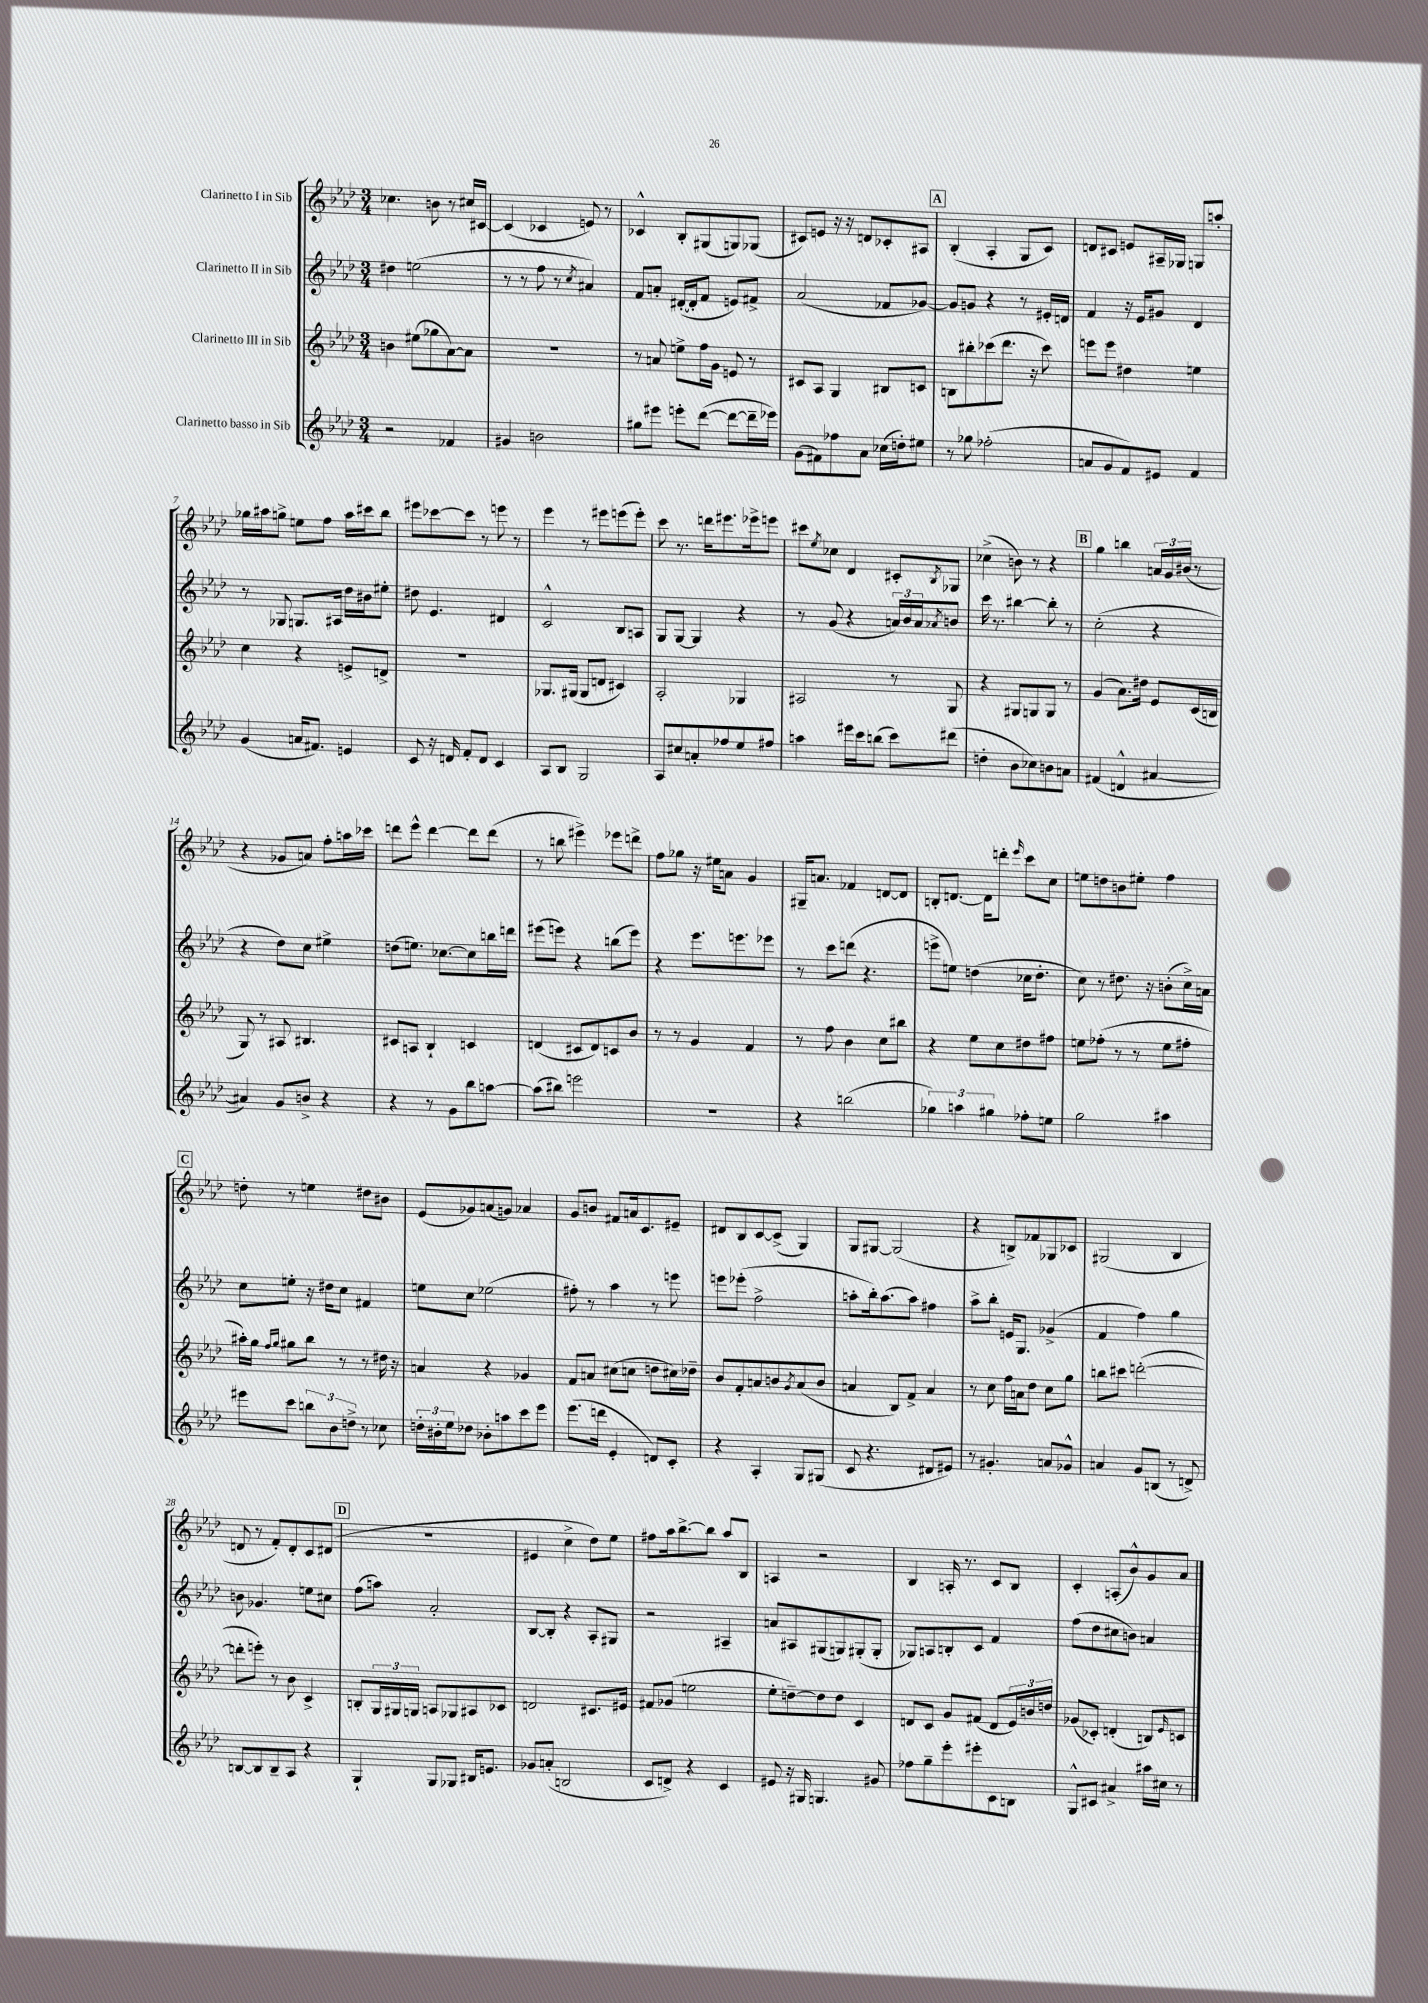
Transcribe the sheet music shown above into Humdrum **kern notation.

**kern	**kern	**kern	**kern
*staff4	*staff3	*staff2	*staff1
*clefG2	*clefG2	*clefG2	*clefG2
*k[b-e-a-d-]	*k[b-e-a-d-]	*k[b-e-a-d-]	*k[b-e-a-d-]
*M3/4	*M3/4	*M3/4	*M3/4
2r	4b	4dd#	4.cc-
.	(8ee#	(2ee	.
.	8gg-	.	8b
4f-	[8a-)	.	8r
.	8a-]	.	16cc#
.	.	.	[16c#
=	=	=	=
4g#	2.r	8r	(4c#]
.	.	8r	.
2b	.	8ff	4c-
.	.	8r	.
.	.	8qcc	.
.	.	4a#)	8e)
.	.	.	8r
=	=	=	=
8gg#	8r	8f	4c-^^
8eee#	8a	8a'	.
8eee'	8ee^	([16d#'	8B-'
.	.	16d#']	.
([8ddd-	16ff	8f	(8G#
.	16g	.	.
8ddd-_	8e	8e)	8G)
16ddd-~]	8r	8f#^	(8G-
16eee-)	.	.	.
=	=	=	=
(8g	8c#	(2a-	8c#)
8f#)	8A-	.	8e
8ff-	4G	.	16r
.	.	.	16r
8a-	.	.	8d
(16cc-	8B#	8f-	8c-'
16dd')	.	.	.
8ee#	8c	[8g-)	8A#
=	=	=	=
8r	8B	8g-]	(4B-'
8gg-	8bb#'	8g	.
(2ff-'	(8ccc-	4r	4A-'
.	8.ddd-	.	.
.	.	8r	8G
.	16r	.	.
.	8ccc-)	16e#'	8c)
.	.	16d	.
=	=	=	=
8a	8eee	4f	8d
8g	8eee	.	8c#
8f)	4dd#	16r	8e
.	.	16e-	.
8e#	.	8g#	16A#~
.	.	.	16G-
4f	4ee	4d-	8G
.	.	.	8aa'
=	=	=	=
(4g	4cc	8r	16gg-
.	.	.	16aa#
.	.	8G-	8gg^
16a	4r	8.G	8ee
8.f#)	.	.	.
.	.	.	8ff
.	.	16A#	.
4e	8e^	16dd-	16aa#
.	.	16b#	16ccc#
.	8d^	8ee#'	8bb-
=	=	=	=
8c	2.r	8dd#	8eee#
16r	.	4.e-	[8ccc-
16d	.	.	.
8f'	.	.	8ccc-]
8d	.	.	8r
4c	.	4d#	8eee
.	.	.	8r
=	=	=	=
8A-	8.G-	2c^^	4eee-
8B-	.	.	.
.	(16G#	.	.
2G	8G#	.	8r
.	8d	.	8eee#
.	4c#)	8B-	(8eee
.	.	8A	8eee')
=	=	=	=
8A-	2A-'	8G	8ccc
8cc#	.	[8G	8.r
8a'	.	4G]	.
.	.	.	16ddd
8ff-	.	.	8.eee#
8ee-	4G-	4r	.
.	.	.	16eee-^
8ff#	.	.	8eee
=	=	=	=
4aa	2A#	8r	8ccc#
.	.	.	8qee-
.	.	(8g	8cc-
16eee#	.	4r	4d-
16ccc	.	.	.
(8bb	.	.	.
8ccc)	8r	24a)	8c#'
.	.	24b-	.
.	.	24a	.
.	.	8qa-	8qB-
(8ddd#	8G	8b	8G-
=	=	=	=
4dd'	4r	16ccc	(4cc-^
.	.	8.r	.
8b-	8G#	[4bb#	8b)
8cc-)	8G	.	8r
8b	8G	8bb#']	4r
8a	8r	8r	.
=	=	=	=
(4f#	(4g	(2cc'	4gg
4d^^	8.a-)	.	4bb
.	16dd#	.	.
[4a#	8e-	4r	24a
.	.	.	24g
.	.	.	(24b#
.	(16c	.	8r
.	16B	.	.
=	=	=	=
4a#])	8G)	4r	4r
.	8r	.	.
8g	8A#	8dd-)	8g-
8b^	4.B#	8cc	8a)
4r	.	4ee#^	8ff'
.	.	.	16aa
.	.	.	16ccc-
=	=	=	=
4r	8c#	(8dd	8ddd
.	8A	8.ee)	8eee-^^
8r	4B-`	.	[4ddd
.	.	[8.cc-	.
8g	.	.	.
8bb-	4c	8cc-]	8ddd]
[8aa	.	16bb	(8ddd
.	.	16ddd	.
=	=	=	=
(8aa]	(4d	(8eee#	8r
8bb#)	.	8eee)	8bb
2eee	8c#	4r	4eee#^)
.	8d)	.	.
.	8c	(8bb	8eee-
.	8b-	8eee)	8ddd^
=	=	=	=
2.r	8r	4r	8ff
.	8r	.	8gg-
.	4g	8.eee-	16r
.	.	.	16ee#
.	.	.	8a
.	.	8.eee	.
.	4f	.	4g
.	.	8eee-	.
=	=	=	=
4r	8r	8r	16G#~
.	.	.	8.a
.	8ff	8ccc	.
(2bb	4b-	(8ddd	4f-
.	.	4.r	.
.	8cc	.	[8d
.	8bb#	.	8d]
=	=	=	=
6gg-)	4r	8eee^	8B'
.	.	8ee)	[8.d
6aa	.	.	.
.	8ee-	(4dd	.
.	.	.	16d]
6gg#	.	.	.
.	8cc	.	8ddd'
.	.	.	16qqeee-
8ff-'	8dd#	16cc-	8ccc
.	.	8.dd'	.
8ee	8ff#	.	8cc
=	=	=	=
2gg	8ee	8cc)	8ee
.	(8ff-'	8r	8dd
.	8r	8.dd#	8b
.	8r	.	8ee#'
.	.	16r	.
4aa#	8ee	(8b'	4ff
.	8ff#'	16cc^)	.
.	.	16a	.
=	=	=	=
8eee#	16aa#')	8cc	8dd'
.	16gg	.	.
.	16qqff	.	.
.	16qqgg	.	.
8ccc	8gg#	8ee'	8r
12bb	8bb-	16r	4ee
.	.	16dd#	.
12b-	.	.	.
.	8r	8cc	.
12dd^	.	.	.
8r	8r	4f#	8dd#
8cc-	16dd#	.	8b#
.	16r	.	.
=	=	=	=
24dd'	4a	8ee	(8e-
24b#'	.	.	.
24ee-	.	.	.
8dd-	.	8cc	8g-)
8b-'	4r	(2ee-	(8a
8aa	.	.	8g)
8ccc	4g-	.	4a-
8eee-	.	.	.
=	=	=	=
(8.eee-	8f	8ff#')	8g
.	8a	8r	8b
16ddd	.	.	.
4e-'	(8cc#	4aa-	8f#
.	8cc	.	16a
.	.	.	8.c
8d)	8dd	8r	.
8c'	16cc#)	8eee	8e#~
.	16dd-~	.	.
=	=	=	=
4r	8b-	8eee	8d#
.	8f'	(8eee-'	8B-
4A-'	8a	2ff^	[8c
.	8b	.	(8c^]
.	8qg	.	.
8G	(8a	.	4G)
(8G#	8b	.	.
=	=	=	=
8c	4a	8aa'	8G
4.r	.	16bb-')	[8G#
.	.	(8.aa	.
.	8B-)	.	(2G#]
.	8f^	8aa)	.
8d#	4a	4ff#	.
8e#)	.	.	.
=	=	=	=
8r	8r	8aa-^	4r
4.g#'	8cc	8bb-'	.
.	16ff	16e	8B^)
.	16a	8.G	.
.	8dd-	.	8f-
8a	8cc	(4g-^	8G-
8g-^^	8gg	.	8c-
=	=	=	=
4a	8bb	4f	(2G#
.	8ccc#	.	.
8g	([2ddd'	4ff)	.
(8B	.	.	.
8r	.	4gg	4B-
8d^)	.	.	.
=	=	=	=
[8B	8ddd']	8b	8d
8B]	8eee')	4.g-	8r
8B~	8r	.	8f')
8A-	8b-	.	8d'
4r	4c^	8ee	8c
.	.	8cc#	(8d#
=	=	=	=
4G`	8B'	(8ff	2.r
.	24G	8aa)	.
.	24G#	.	.
.	24G	.	.
8G	8A	2a-'	.
8G-	8G-	.	.
16B#	8A#	.	.
8.e	.	.	.
.	8c-	.	.
=	=	=	=
8g-	2d	[8B-	4e#
(8a'	.	8B-']	.
2B	.	4r	4cc^
.	8.c#	8A-'	8dd-)
.	.	8G#	8ee-
.	16e#	.	.
=	=	=	=
8c	8f#	2r	8ff#
8d^)	(8g-	.	16aa-
.	.	.	[8.bb-^
4r	2ee	.	.
.	.	.	8bb-]
4c	.	4A#~	8aa-
.	.	.	8B-
=	=	=	=
8e#	8ee-'	8a	4A
16r	[8dd~)	8A#	.
16G#	.	.	.
4.G	8dd]	(8G#	2r
.	8dd	8G)	.
.	4c	(8G#'	.
8g#	.	8G#'	.
=	=	=	=
8ff-	8d	8G-)	4B-
8gg~	8c	8A	.
8eee-'	8g	8B'	16A'
.	.	.	8.r
8eee#'	(8f#	8c	.
8c	8d	4f	8c
8B	24e-)	.	8B-
.	24b	.	.
.	24dd	.	.
=	=	=	=
8G^^	(8g-	(8ff	4c'
8c#	8c-')	8dd-	.
4a#^	(4d'	8cc#	(8A'
.	.	8b)	8b-^^)
16aa#	8B)	4a	8g
16cc#	.	.	.
.	16qqe-	.	.
8r	8c	.	8a-
==	==	==	==
*-	*-	*-	*-
